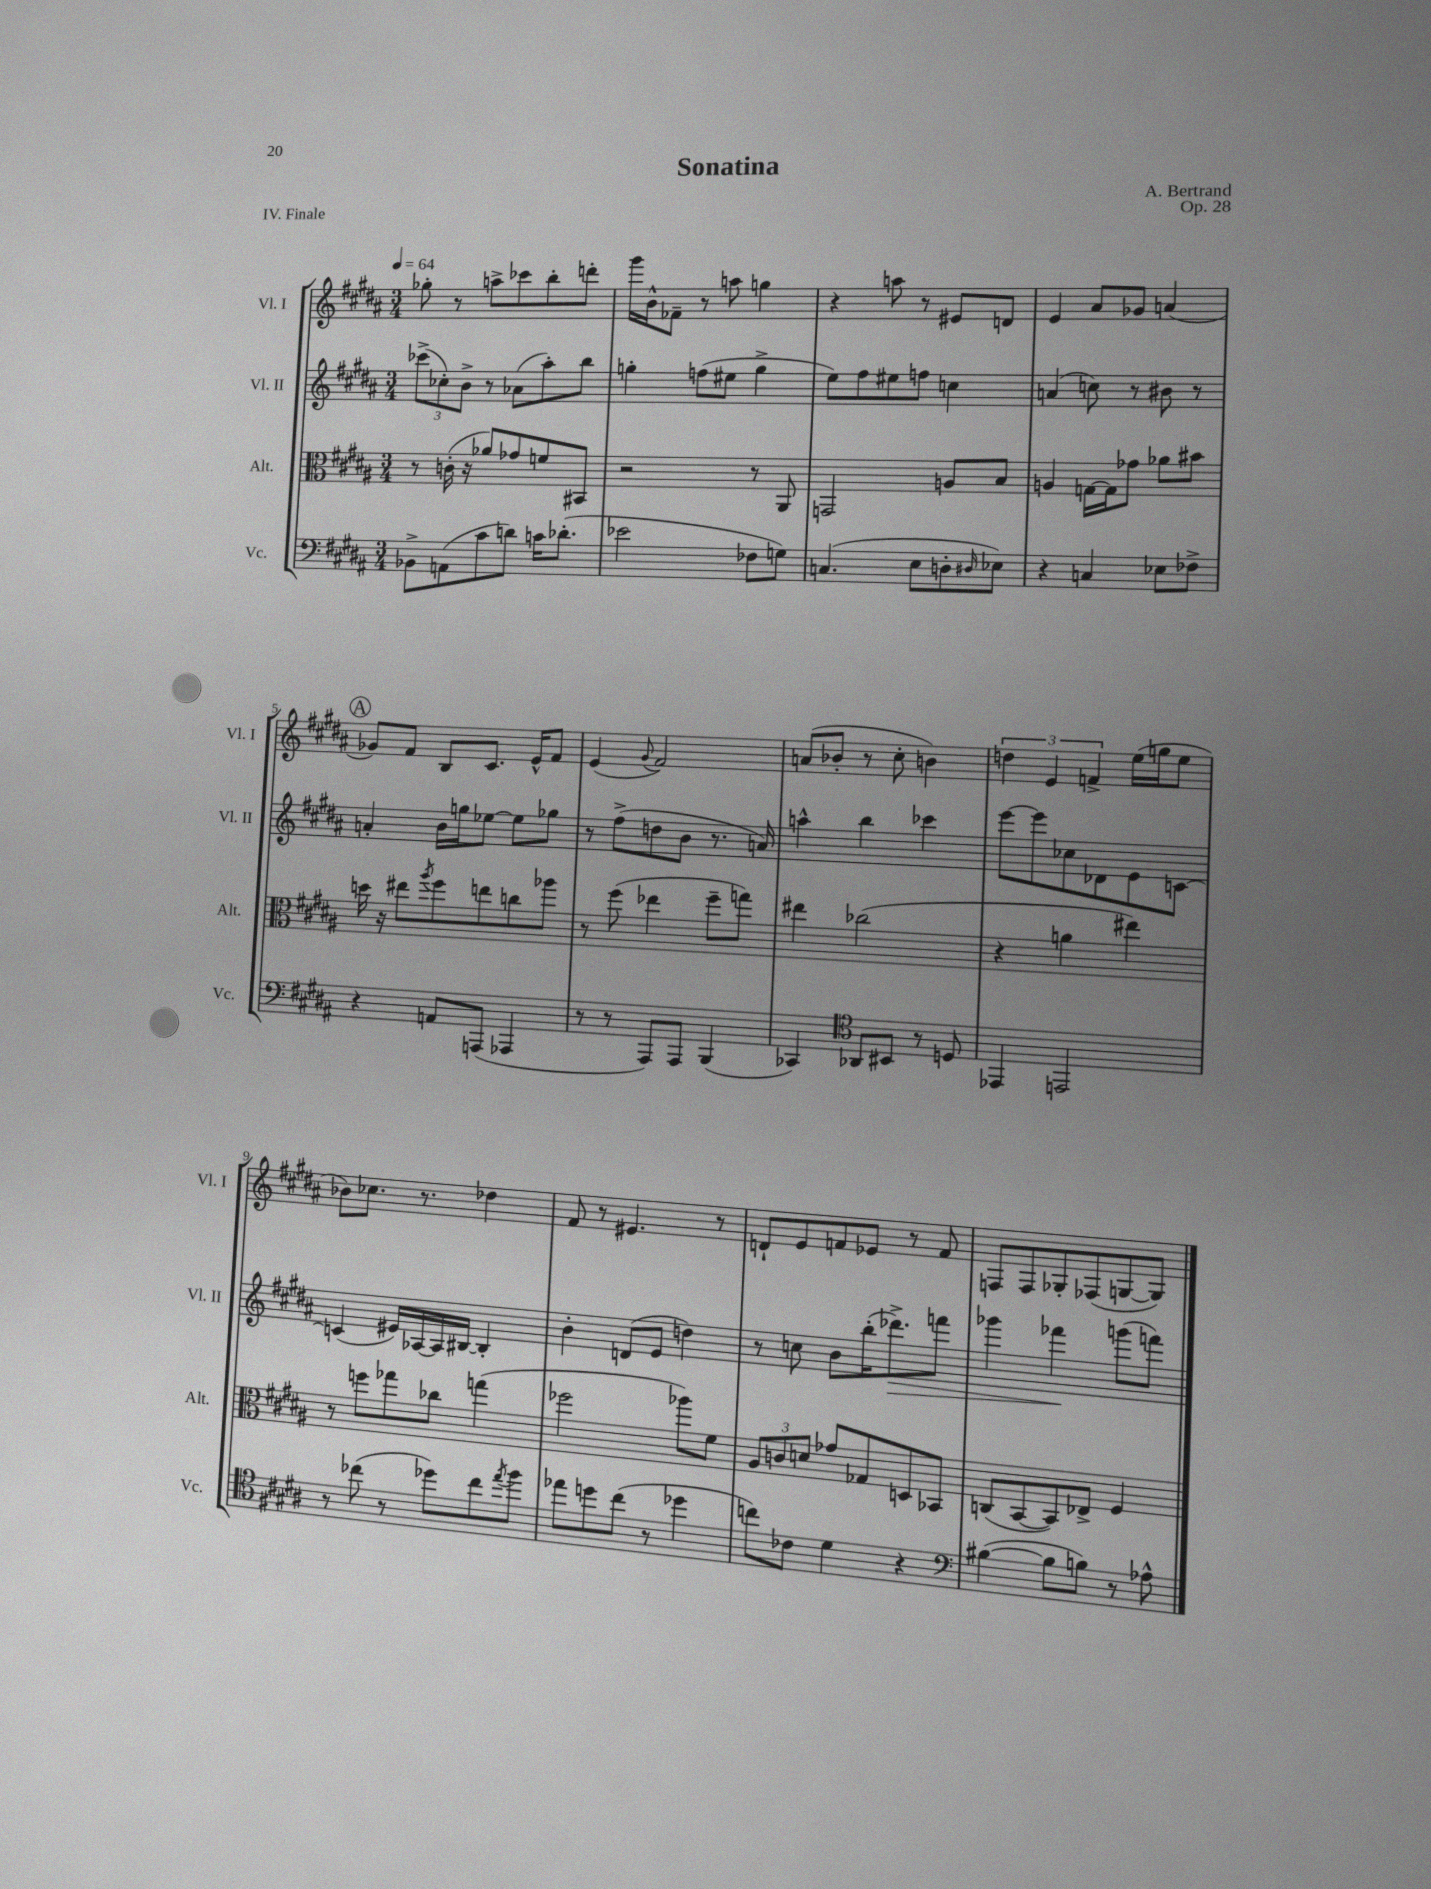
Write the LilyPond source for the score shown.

\header { title = "Sonatina" composer = "A. Bertrand" opus = "Op. 28" piece = "IV. Finale" }
<<
\new StaffGroup <<
\new Staff = "s0" \with { instrumentName = "Vl. I" shortInstrumentName = "Vl. I" } {
    \clef treble \key b \major \numericTimeSignature \time 3/4 \tempo 4 = 64
    ges''8-. r8 a''8-> ces'''8 b''8-. d'''8-. |
    gis'''16 b'16-^ fes'8-- r8 a''8 g''4 |
    r4 a''8 r8 eis'8 d'8 |
    e'4 ais'8 ges'8 a'4( |
    \mark \markup { \circle "A" } ges'8) fis'8 b8 cis'8. e'16-^ fis'8 |
    e'4( \appoggiatura { gis'8 } fis'2) |
    a'8( bes'8-. r8 cis''8-. b'4) |
    \tuplet 3/2 { d''4 e'4 f'4-> } e''16( g''16 e''8 |
    bes'8) ces''8. r8. des''4 |
    fis'8 r8 eis'4. r8 |
    d'8-! e'8 f'8 ees'8 r8 f'8 |
    f8 f8 ges8-. fes8( g8~ g8) \bar "|." |
}
\new Staff = "s1" \with { instrumentName = "Vl. II" shortInstrumentName = "Vl. II" } {
    \clef treble \key b \major \numericTimeSignature \time 3/4
    \tuplet 3/2 { ces'''8->( ces''8-.) b'8-> } r8 aes'8( ais''8-.) b''8 |
    g''4-. f''8( eis''8 g''4-> |
    e''8) fis''8 eis''8 f''8 c''4 |
    a'4( c''8) r8 bis'8 r8 |
    \mark \markup { \circle "A" } a'4-. b'16 g''16 ees''8~ ees''8 ges''8 |
    r8 fis''8->( d''8 b'8 r8. a'16) |
    a''4-^ b''4 ces'''4 |
    e'''8~ e'''8 ces''8 des'8 e'8 c'8~ |
    c'4( eis'16) aes16~ aes16 bis16~ bis4-. |
    b'4-. d'8( e'8 d''4) |
    r8 c''8 b'8 b''16-.( des'''8.->\>) f'''8 |
    ges'''4 fes'''4\! g'''8( f'''8) \bar "|." |
}
\new Staff = "s2" \with { instrumentName = "Alt." shortInstrumentName = "Alt." } {
    \clef alto \key b \major \numericTimeSignature \time 3/4
    r8 c'16-.( r16 aes'8) ges'8 f'8 bis,8 |
    r2 r8 ais,8 |
    g,2 a8 b8 |
    a4 g16~ g16 ges'8 aes'8 bis'8 |
    \mark \markup { \circle "A" } d''16 r16 eis''8 \acciaccatura { ais''8 } fis''8 e''8 c''8 aes''8 |
    r8 fis''8( ees''4 fis''8-- g''8) |
    eis''4 ces''2( |
    r4 a'4 eis''4) |
    r8 f''8 ges''8 ces''8 g''4( |
    fes''2 aes''8) fis'8 |
    \tuplet 3/2 { ais8 c'8 d'8 } ges'8 ges8 d8 bes,8 |
    c8( b,8~ b,8) ees8-> fis4 \bar "|." |
}
\new Staff = "s3" \with { instrumentName = "Vc." shortInstrumentName = "Vc." } {
    \clef bass \key b \major \numericTimeSignature \time 3/4
    bes,8-> a,8( cis'8 d'8) c'16 des'8.-.( |
    ees'2 fes8 g8) |
    c4.( e8 d8-. \grace { dis16 } ees8) |
    r4 c4 ees8 fes8-> |
    \mark \markup { \circle "A" } r4 a,8 a,,8( aes,,4 |
    r8 r8 ais,,8) ais,,8 b,,4( |
    ces,4) \clef tenor aes,8 bis,8 r8 d8 |
    ees,4 e,2 |
    r8 ces''8( r8 des''8) ces''8 \acciaccatura { e''8 } fis''8 |
    ees''8 d''8 cis''8( r8 des''4 |
    c''8) ces'8 dis'4 r4 |
    \clef bass bis4~( bis8 b8) r8 aes8-^ \bar "|." |
}
>>
>>
